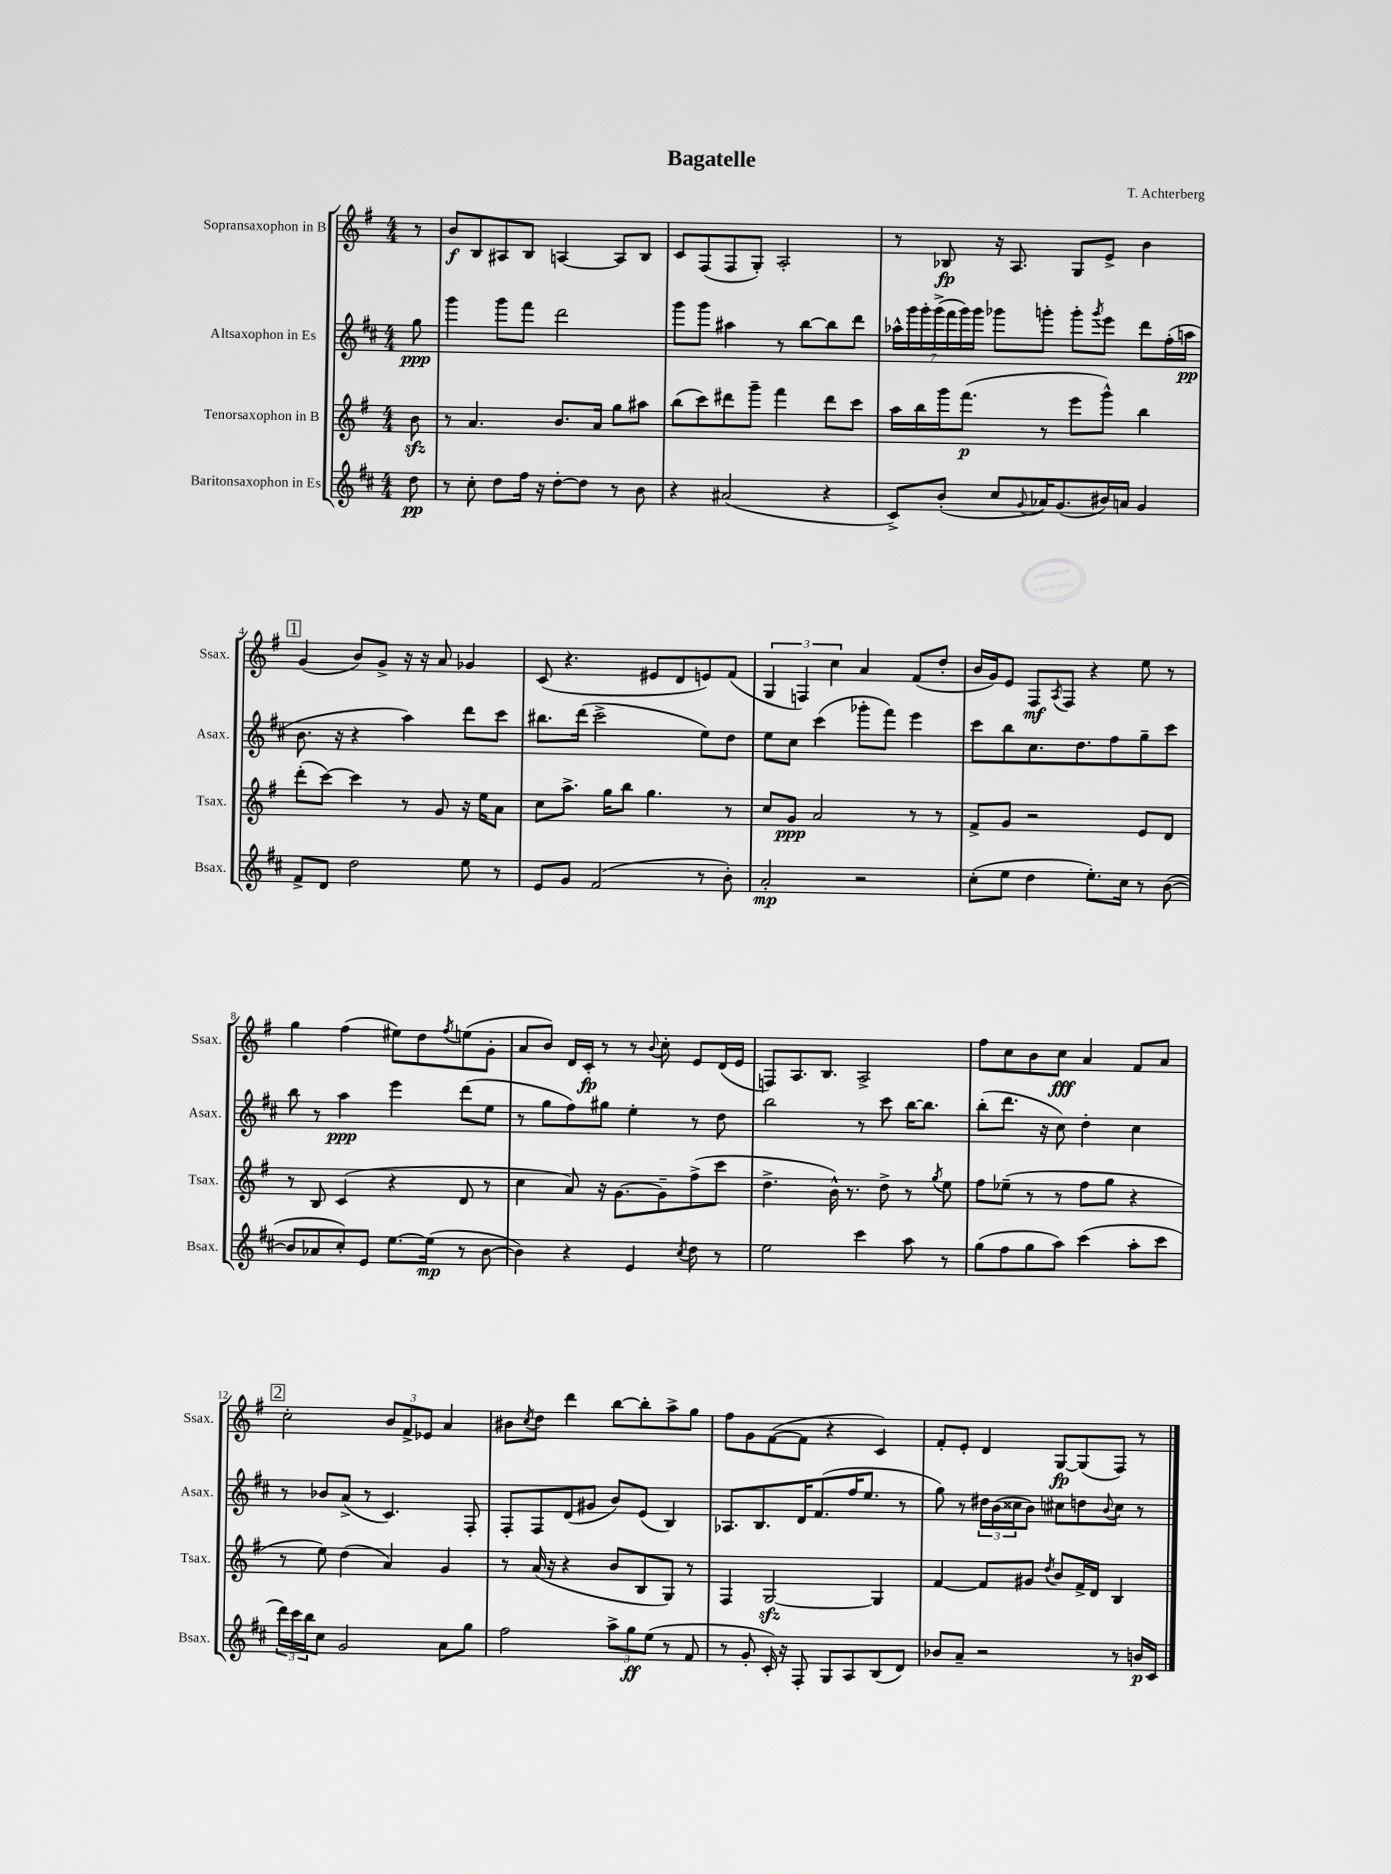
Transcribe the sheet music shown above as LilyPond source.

\header { title = "Bagatelle" composer = "T. Achterberg" }
<<
\new StaffGroup <<
\new Staff = "s0" \with { instrumentName = "Sopransaxophon in B" shortInstrumentName = "Ssax." } {
    \clef treble \key g \major \numericTimeSignature \time 4/4 \partial 8
    r8 |
    b'8\f b8 ais8 b8 a4~ a8 b8 |
    c'8 fis8( fis8 g8-.) a2-. |
    r8 bes8\fp r16 a8. g8 e'8-> b'4 |
    \mark \markup { \box "1" } g'4( b'8) g'8-> r16 r16 a'8 ges'4 |
    c'8( r4. eis'8 d'8 e'8) fis'8( |
    \tuplet 3/2 { g4 f4) c''4 } a'4 fis'8( d''8-. |
    b'16 g'16) e'8 fis8\mf \acciaccatura { a8 } fis8 r4 e''8 r8 |
    g''4 fis''4( eis''8) d''8 \acciaccatura { fis''8 } e''8( g'8-. |
    a'8 b'8) d'16 c'16-.\fp r8 r8 \appoggiatura { b'8 } c''8-. e'8 d'16( e'16 |
    f8) a8. b8. a2-> |
    fis''8 c''8 b'8 c''8\fff a'4 fis'8 a'8 |
    \mark \markup { \box "2" } c''2-. \tuplet 3/2 { b'8 fis'8-> ees'8 } a'4 |
    bis'8 \acciaccatura { c''8 } d''8 d'''4 b''8~ b''8-. a''8-> g''8 |
    fis''8 g'8 fis'8~( fis'8 r4 c'4) |
    fis'8-. e'8-. d'4 g8~\fp g8( fis8) r8 \bar "|." |
}
\new Staff = "s1" \with { instrumentName = "Altsaxophon in Es" shortInstrumentName = "Asax." } {
    \clef treble \key d \major \numericTimeSignature \time 4/4 \partial 8
    g''8\ppp |
    g'''4 g'''8 fis'''8 d'''2 |
    g'''8 g'''8 ais''4 r8 b''8~ b''8 d'''8 |
    \tuplet 7/4 { aes''16-^ g'''16 g'''16-. g'''16->( fis'''16 g'''16) g'''16 } ges'''8 g'''8-. g'''8-. \acciaccatura { g'''8 } e'''8 d'''8 fis''16-.( a''16\pp |
    \mark \markup { \box "1" } b'8. r16 r4 a''4) d'''8 cis'''8 |
    bis''8. d'''16( cis'''2-> e''8) d''8 |
    e''8 cis''8 cis'''4( ges'''8-. fis'''8) e'''4 |
    cis'''8 b''8 cis''8. d''8. fis''8 g''8-- cis'''8 |
    b''8 r8 a''4\ppp e'''4 d'''8( e''8 |
    r8 g''8 fis''8) gis''8 e''4-. r8 d''8 |
    b''2 r8 cis'''8 b''16~ b''8. |
    b''8-.( d'''8. r16 cis''8) d''4-. cis''4 |
    \mark \markup { \box "2" } r8 bes'8 a'8->( r8 cis'4.) fis8-. |
    fis8-. fis8 d'8( gis'8 b'8) e'8( b4) |
    aes8. b8. d'16 fis'8.( fis''16 e''8. r8 |
    g''8) r8 \tuplet 3/2 { dis''16 b'16( cisis''16 } b'8) cis''8 d''8 \appoggiatura { b'8 } cis''8 r8 \bar "|." |
}
\new Staff = "s2" \with { instrumentName = "Tenorsaxophon in B" shortInstrumentName = "Tsax." } {
    \clef treble \key g \major \numericTimeSignature \time 4/4 \partial 8
    b'8\sfz |
    r8 a'4. b'8. a'16 g''8 ais''8 |
    b''8( c'''8) dis'''8 g'''8-- fis'''4 dis'''8 c'''8 |
    a''16 b''16 g'''16 fis'''8.\p( r8 e'''8 g'''8-^) b''4 |
    \mark \markup { \box "1" } d'''8-.( c'''8~) c'''4 r8 g'8 r16 e''16 a'8 |
    c''8 a''8.-> g''16 b''8 g''4. r8 |
    c''8 g'8\ppp a'2 r8 r8 |
    fis'8-> g'8 r2 e'8 d'8 |
    r8 b8 c'4( r4 d'8 r8 |
    c''4 a'8) r16 g'8.~ g'8-- fis''8->( c'''8 |
    d''4.-> b'16-^) r8. d''8-> r8 \acciaccatura { g''8 } e''8 |
    fis''8 ees''8--( r8 r8 fis''8 g''8 r4 |
    \mark \markup { \box "2" } r8 e''8) d''4( a'4) g'4 |
    r8 a'16( r16 r4 b'8 b8 g8) r8 |
    fis4 g2~\sfz g4 |
    fis'4~ fis'8 gis'8 \acciaccatura { d''8 } b'8 fis'16-> d'16 b4 \bar "|." |
}
\new Staff = "s3" \with { instrumentName = "Baritonsaxophon in Es" shortInstrumentName = "Bsax." } {
    \clef treble \key d \major \numericTimeSignature \time 4/4 \partial 8
    d''8\pp |
    r8 cis''8-. d''8 fis''16 r16 d''8~-. d''8 r8 b'8 |
    r4 ais'2( r4 |
    cis'8->) b'8-.( cis''8 \appoggiatura { g'8 } aes'16) g'8.( bis'16) a'16 g'4 |
    \mark \markup { \box "1" } fis'8-> d'8 d''2 e''8 r8 |
    e'8 g'8 fis'2( r8 b'8-.) |
    a'2-.\mp r2 |
    cis''8-.( e''8 d''4 e''8.-.) cis''16 r8 b'8~( |
    b'8 aes'8 cis''8-.) e'8 e''8.~ e''16\mp( r8 b'8~ |
    b'4) r4 e'4 \acciaccatura { cis''8 } d''8 r8 |
    e''2 cis'''4 a''8 r8 |
    g''8( fis''8 g''8 a''8) cis'''4( a''8-. cis'''8 |
    \mark \markup { \box "2" } \tuplet 3/2 { d'''16) cis'''16 b''16 } cis''8 g'2 a'8 g''8 |
    fis''2 \tuplet 3/2 { a''8-> g''8\ff e''8( } r8 fis'8 |
    r8 g'8-. cis'16-.) r16 fis8-. g8 a8 b8( d'8) |
    bes'8 a'8-- r2 r8 b'16\p cis'16 \bar "|." |
}
>>
>>
